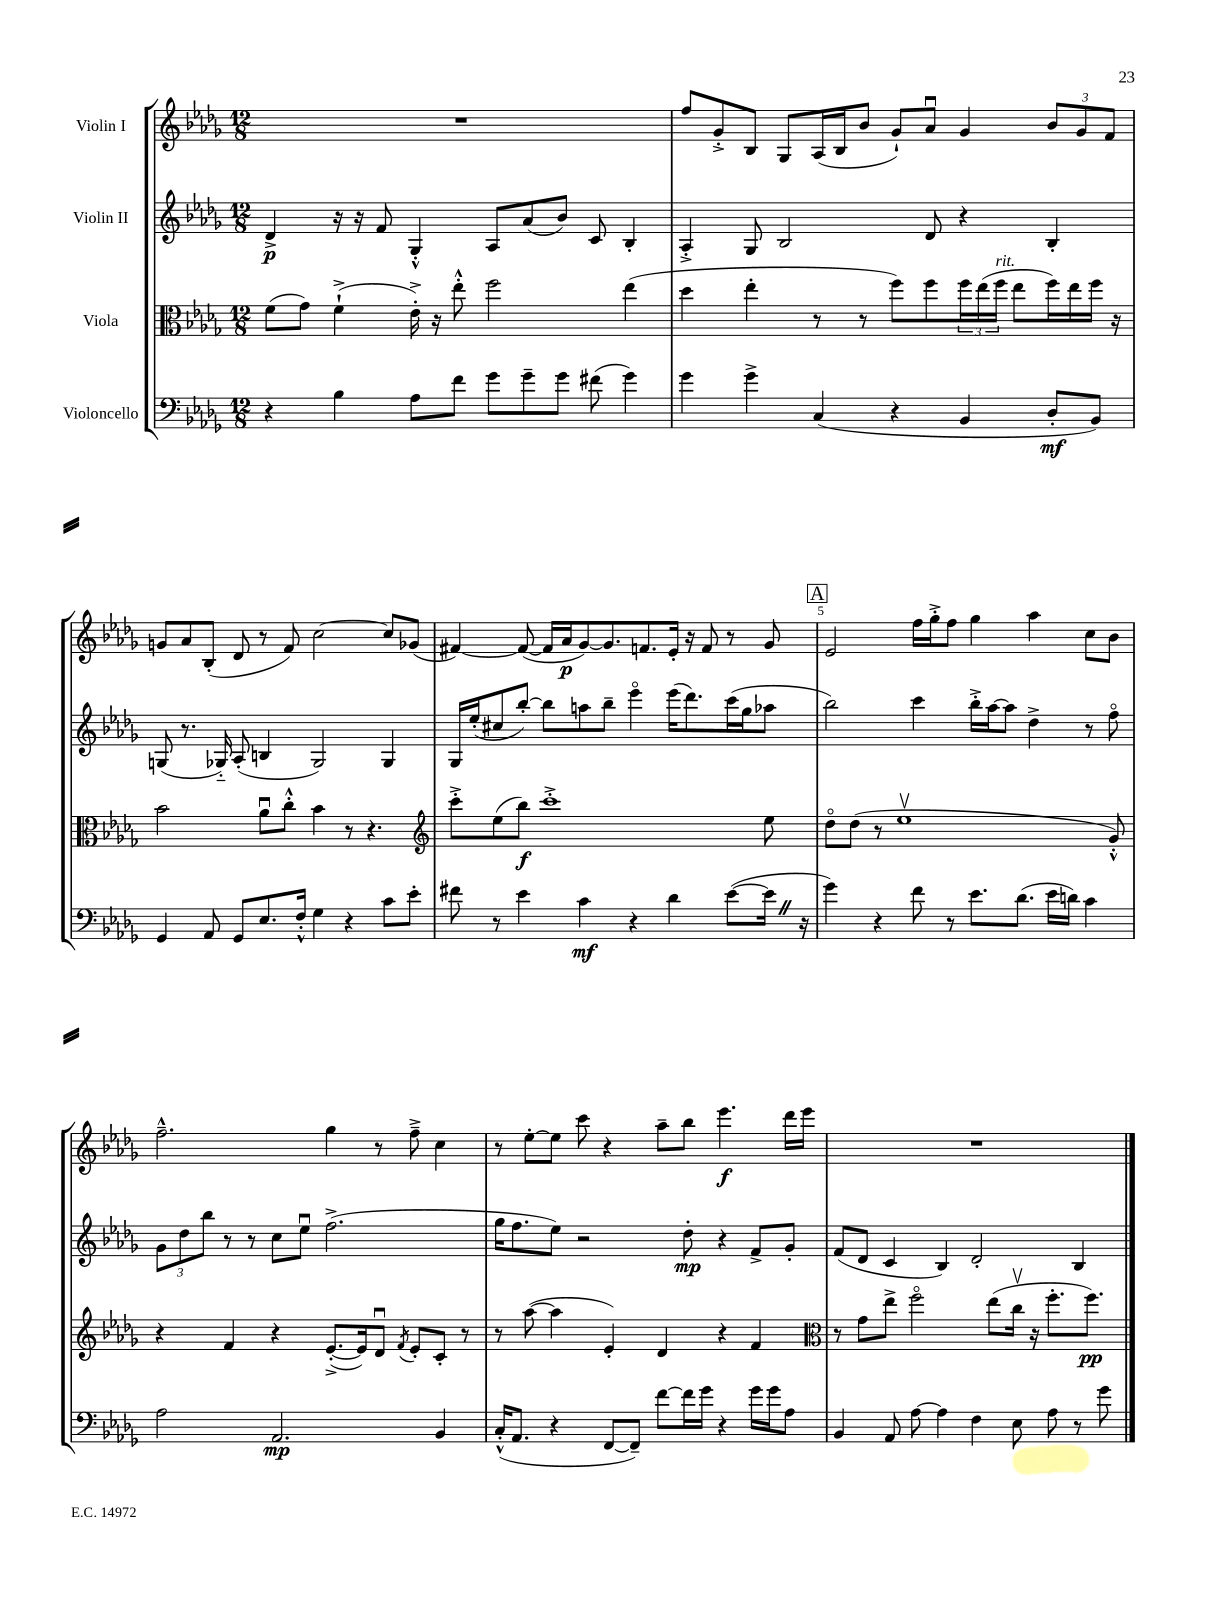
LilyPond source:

<<
\new StaffGroup <<
\new Staff = "s0" \with { instrumentName = "Violin I" } {
    \clef treble \key des \major \numericTimeSignature \time 12/8
    R1. |
    f''8 ges'8-.-> bes8 ges8 aes16( bes16 bes'8 ges'8-!) aes'8\downbow ges'4 \tuplet 3/2 { bes'8 ges'8 f'8 } |
    g'8 aes'8 bes8-.( des'8 r8 f'8) c''2~ c''8 ges'8( |
    fis'4~) fis'8~( fis'16 aes'16\p ges'8~) ges'8. f'8. ees'16-. r16 f'8 r8 ges'8 |
    \mark \markup { \box "A" } ees'2 f''16 ges''16-.-> f''8 ges''4 aes''4 c''8 bes'8 |
    f''2.---^ ges''4 r8 f''8---> c''4 |
    r8 ees''8~-. ees''8 c'''8 r4 aes''8-- bes''8 ees'''4.\f des'''16 ees'''16 |
    R1. \bar "|." |
}
\new Staff = "s1" \with { instrumentName = "Violin II" } {
    \clef treble \key des \major \numericTimeSignature \time 12/8
    des'4->\p r16 r16 f'8 ges4-.-^ aes8 aes'8( bes'8) c'8 bes4-. |
    aes4-.-> ges8 bes2 des'8 r4 bes4-. |
    g8( r8. ges16-_) aes8-.( b4 ges2) ges4 |
    ges16 ees''16-.( cis''8 bes''8~-.) bes''8 a''8 bes''8-- ees'''4\flageolet ees'''16( des'''8.) c'''16( ges''16 aes''8 |
    \mark \markup { \box "A" } bes''2) c'''4 bes''16-.-> aes''16~ aes''8 des''4-> r8 f''8\flageolet |
    \tuplet 3/2 { ges'8 des''8 bes''8 } r8 r8 c''8 ees''8\downbow f''2.->( |
    ges''16 f''8. ees''8) r2 des''8-.\mp r4 f'8-> ges'8-. |
    f'8( des'8 c'4 bes4) des'2-. bes4 \bar "|." |
}
\new Staff = "s2" \with { instrumentName = "Viola" } {
    \clef alto \key des \major \numericTimeSignature \time 12/8
    f'8( ges'8) f'4-!->( ees'16-.->) r16 ees''8-.-^ f''2 ees''4( |
    des''4 ees''4-. r8 r8 f''8) f''8 \tuplet 3/2 { f''16 ees''16( f''16^\markup { \italic "rit." } } ees''8 f''16) ees''16 f''16 r16 |
    bes'2 aes'8\downbow c''8-.-^ bes'4 r8 r4. |
    \clef treble c'''8-.-> ees''8( bes''8\f) c'''1-.-> ees''8 |
    \mark \markup { \box "A" } des''8\flageolet des''8( r8 ees''1\upbow ges'8-.-^) |
    r4 f'4 r4 ees'8.~-.->( ees'16) des'8\downbow \acciaccatura { f'8 } ees'8-. c'8-. r8 |
    r8 aes''8~( aes''4 ees'4-.) des'4 r4 f'4 |
    \clef alto r8 ges'8 ees''8-> f''2\flageolet ees''8( c''16\upbow r16 f''8.-. f''8.\pp) \bar "|." |
}
\new Staff = "s3" \with { instrumentName = "Violoncello" } {
    \clef bass \key des \major \numericTimeSignature \time 12/8
    r4 bes4 aes8 f'8 ges'8 ges'8-- ges'8 fis'8( ges'4) |
    ges'4 ges'4-> c4( r4 bes,4 des8-.\mf bes,8) |
    ges,4 aes,8 ges,8 ees8. f16-.-^ ges4 r4 c'8 ees'8-. |
    fis'8 r8 ees'4 c'4\mf r4 des'4 ees'8~( ees'16 \once \override BreathingSign.text = \markup { \musicglyph "scripts.caesura.straight" } \breathe r16 |
    \mark \markup { \box "A" } ges'4) r4 f'8 r8 ees'8. des'8.( ees'16 d'16) c'4 |
    aes2 aes,2.\mp bes,4 |
    c16-.-^( aes,8. r4 f,8~ f,8--) f'8~ f'16 ges'16 r4 ges'16 ges'16 aes8 |
    bes,4 aes,8 aes8~ aes4 f4 ees8 aes8 r8 ges'8 \bar "|." |
}
>>
>>
\layout { \context { \Score \override BarNumber.break-visibility = ##(#f #t #t) barNumberVisibility = #(every-nth-bar-number-visible 5) } }
